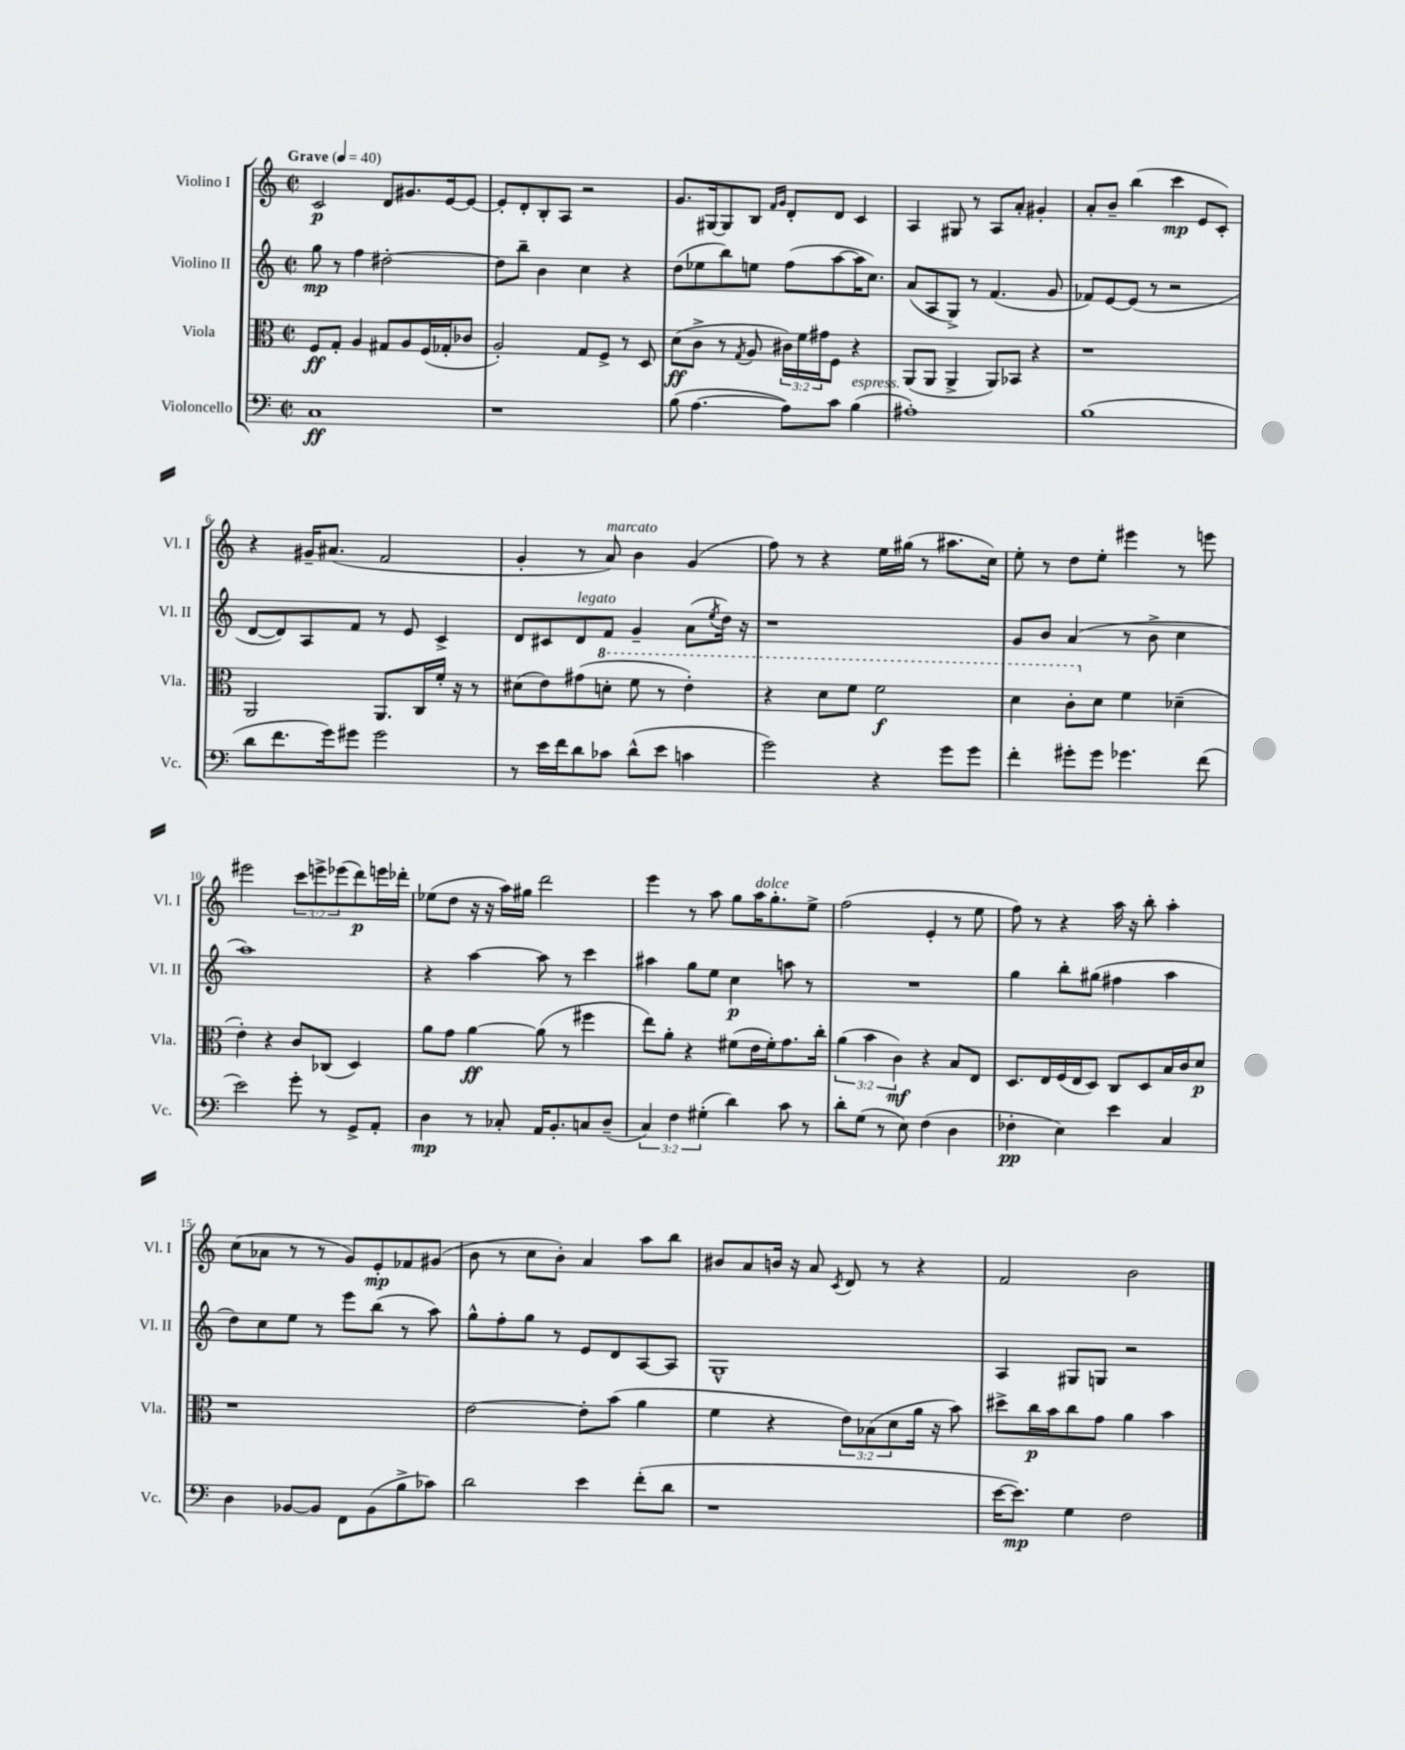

**kern	**kern	**kern	**kern
*staff4	*staff3	*staff2	*staff1
*clefF4	*clefC3	*clefG2	*clefG2
*k[]	*k[]	*k[]	*k[]
*M2/2	*M2/2	*M2/2	*M2/2
*met(c|)	*met(c|)	*met(c|)	*met(c|)
*MM40	*MM40	*MM40	*MM40
1C	8F	8gg	2c
.	8G'	8r	.
.	4A	4ff	.
.	8G#	[2dd#'	8d
.	8A	.	8.g#
.	(16F	.	.
.	16G-'	.	[16e
.	8c-	.	8e_
=	=	=	=
1r	2A')	8dd#]	8e']
.	.	8bb~	8d'
.	.	4b	8B'
.	.	.	8A
.	8G	4cc	2r
.	8F^	.	.
.	8r	4r	.
.	8D	.	.
=	=	=	=
(8B	(8d	(8dd	8.g
[4.A	8c^	8ee-	.
.	.	.	[16G#
.	8r	8bb)	8G#]
.	8qG	.	.
.	8A	8ee	8B
.	.	.	16qqf
.	.	.	16qqg
8A])	24c#)	(8ff	8d'
.	24f	.	.
.	24g#	.	.
8c	8F	[8aa	8d
(4B	4r	16aa]	4c
.	.	8.cc)	.
=	=	=	=
1A#')	(8AA	(8a	4A
.	8AA	8A	.
.	4AA^	8G^)	8G#
.	.	8r	8r
.	8AA)	(4.f	8A
.	8BB-	.	8a'
.	4r	.	4g#'
.	.	8g	.
=	=	=	=
(1B	1r	8f-)	8a'
.	.	[8e	8b~
.	.	(8e]	(4bb
.	.	8r	.
.	.	2r	4ccc
.	.	.	8e
.	.	.	8c')
=	=	=	=
8d	2AA	[8d	4r
8.f	.	8d])	.
.	.	8A	16g#~
16g)	.	.	(8.a#
8g#	.	8f	.
2g#	8.AA	8r	2f
.	.	8e	.
.	16C	.	.
.	16f'	4c^	.
.	16r	.	.
.	8r	.	.
=	=	=	=
8r	(8d#	8d	4g'
16e	8e)	8c#	.
16f	.	.	.
8d	(8g#	8d	8r
8c-	8dd'	8f	8a)
(8d^^	8ff	4g~	4b
8e	8r	.	.
4c	4ee')	(8a	(4g
.	.	8qee	.
.	.	16dd)	.
.	.	16r	.
=	=	=	=
2g)	4r	1r	8ff)
.	.	.	8r
.	8dd	.	4r
.	8ff	.	.
4r	2ff	.	16ee
.	.	.	(16gg#
.	.	.	8r
8g	.	.	8.aa#
8g	.	.	.
.	.	.	16cc)
=	=	=	=
4f'	4dd	8g	8ee'
.	.	8b	8r
8g#'	8cc'	(4a	8dd
8g#	8d	.	8ee'
4.g-	4f	8r	4eee#
.	.	8b^	.
.	(4d-~	4cc	8r
(8f	.	.	8eee
=	=	=	=
2e)	4e')	1aa)	2eee#
.	4r	.	.
8g'	8c	.	12ccc
.	.	.	12eee^
8r	(8C-	.	.
.	.	.	(12eee-
8GG^	4D)	.	8ddd)
8AA'	.	.	16eee
.	.	.	16ddd-'
=	=	=	=
4D	8a	4r	(8ee-
.	8g	.	8dd
8r	[4a	[4aa	16r
.	.	.	16r
8C-'	.	.	16aa)
.	.	.	16gg#
16AA	(8a]	8aa]	2ddd
8.BB'	.	.	.
.	8r	8r	.
8C	4ff#	4ccc	.
(8D~	.	.	.
=	=	=	=
6C)	8ee)	4aa#	4eee
.	8a'	.	.
6F	.	.	.
.	4r	8gg	8r
(6G#'	.	.	.
.	.	8ee	8aa
4d)	(8f#	4cc	8gg
.	16e	.	16aa
.	16f#')	.	8.gg'
8c	8.g	8aa	.
8r	.	8r	8ee^
.	16cc'	.	.
=	=	=	=
8d'	(6a	1r	(2ff
(8G	.	.	.
.	6b	.	.
8r	.	.	.
.	6c)	.	.
8E)	.	.	.
(4F	4r	.	4e'
4D	8B	.	8r
.	8E	.	8ee
=	=	=	=
4F-'	8.D	4gg	8ff)
.	.	.	8r
.	16E	.	.
4E)	(16F	8bb'	4r
.	16E	.	.
.	8D)	(8gg#	.
4e	8C	4ff#	16aa
.	.	.	16r
.	8D	.	8bb'
4C	16B	4aa	4aa'
.	16c	.	.
.	8d	.	.
=	=	=	=
4D	1r	8dd)	(8cc
.	.	8cc	8a-
[8BB-	.	8ee	8r
8BB-]	.	8r	8r
8FF	.	8eee	8g)
(8BB-	.	(8bb	8e'
8B^	.	8r	8f-
8c-)	.	8aa)	(8g#
=	=	=	=
2d	[2e	8gg^^	8b
.	.	8ff'	8r
.	.	8gg	8cc
.	.	8r	8b')
4e	8e']	8e	4a
.	(8b	8d	.
(8f'	4a	[8A	8aa
8d	.	8A]	8bb
=	=	=	=
1r	4f	1G^^	8b#
.	.	.	8a
.	4r	.	16b
.	.	.	16r
.	.	.	8a
.	.	.	8qc
.	12e)	.	8d
.	(12B-	.	.
.	.	.	8r
.	12d	.	.
.	16a	.	4r
.	16r	.	.
.	8b)	.	.
=	=	=	=
[16e	8dd#^	4A	2f
8.e])	.	.	.
.	16cc	.	.
.	16b	.	.
4G	8cc	8G#	.
.	8g	8G	.
2F	4a	2r	2b
.	4b	.	.
==	==	==	==
*-	*-	*-	*-
